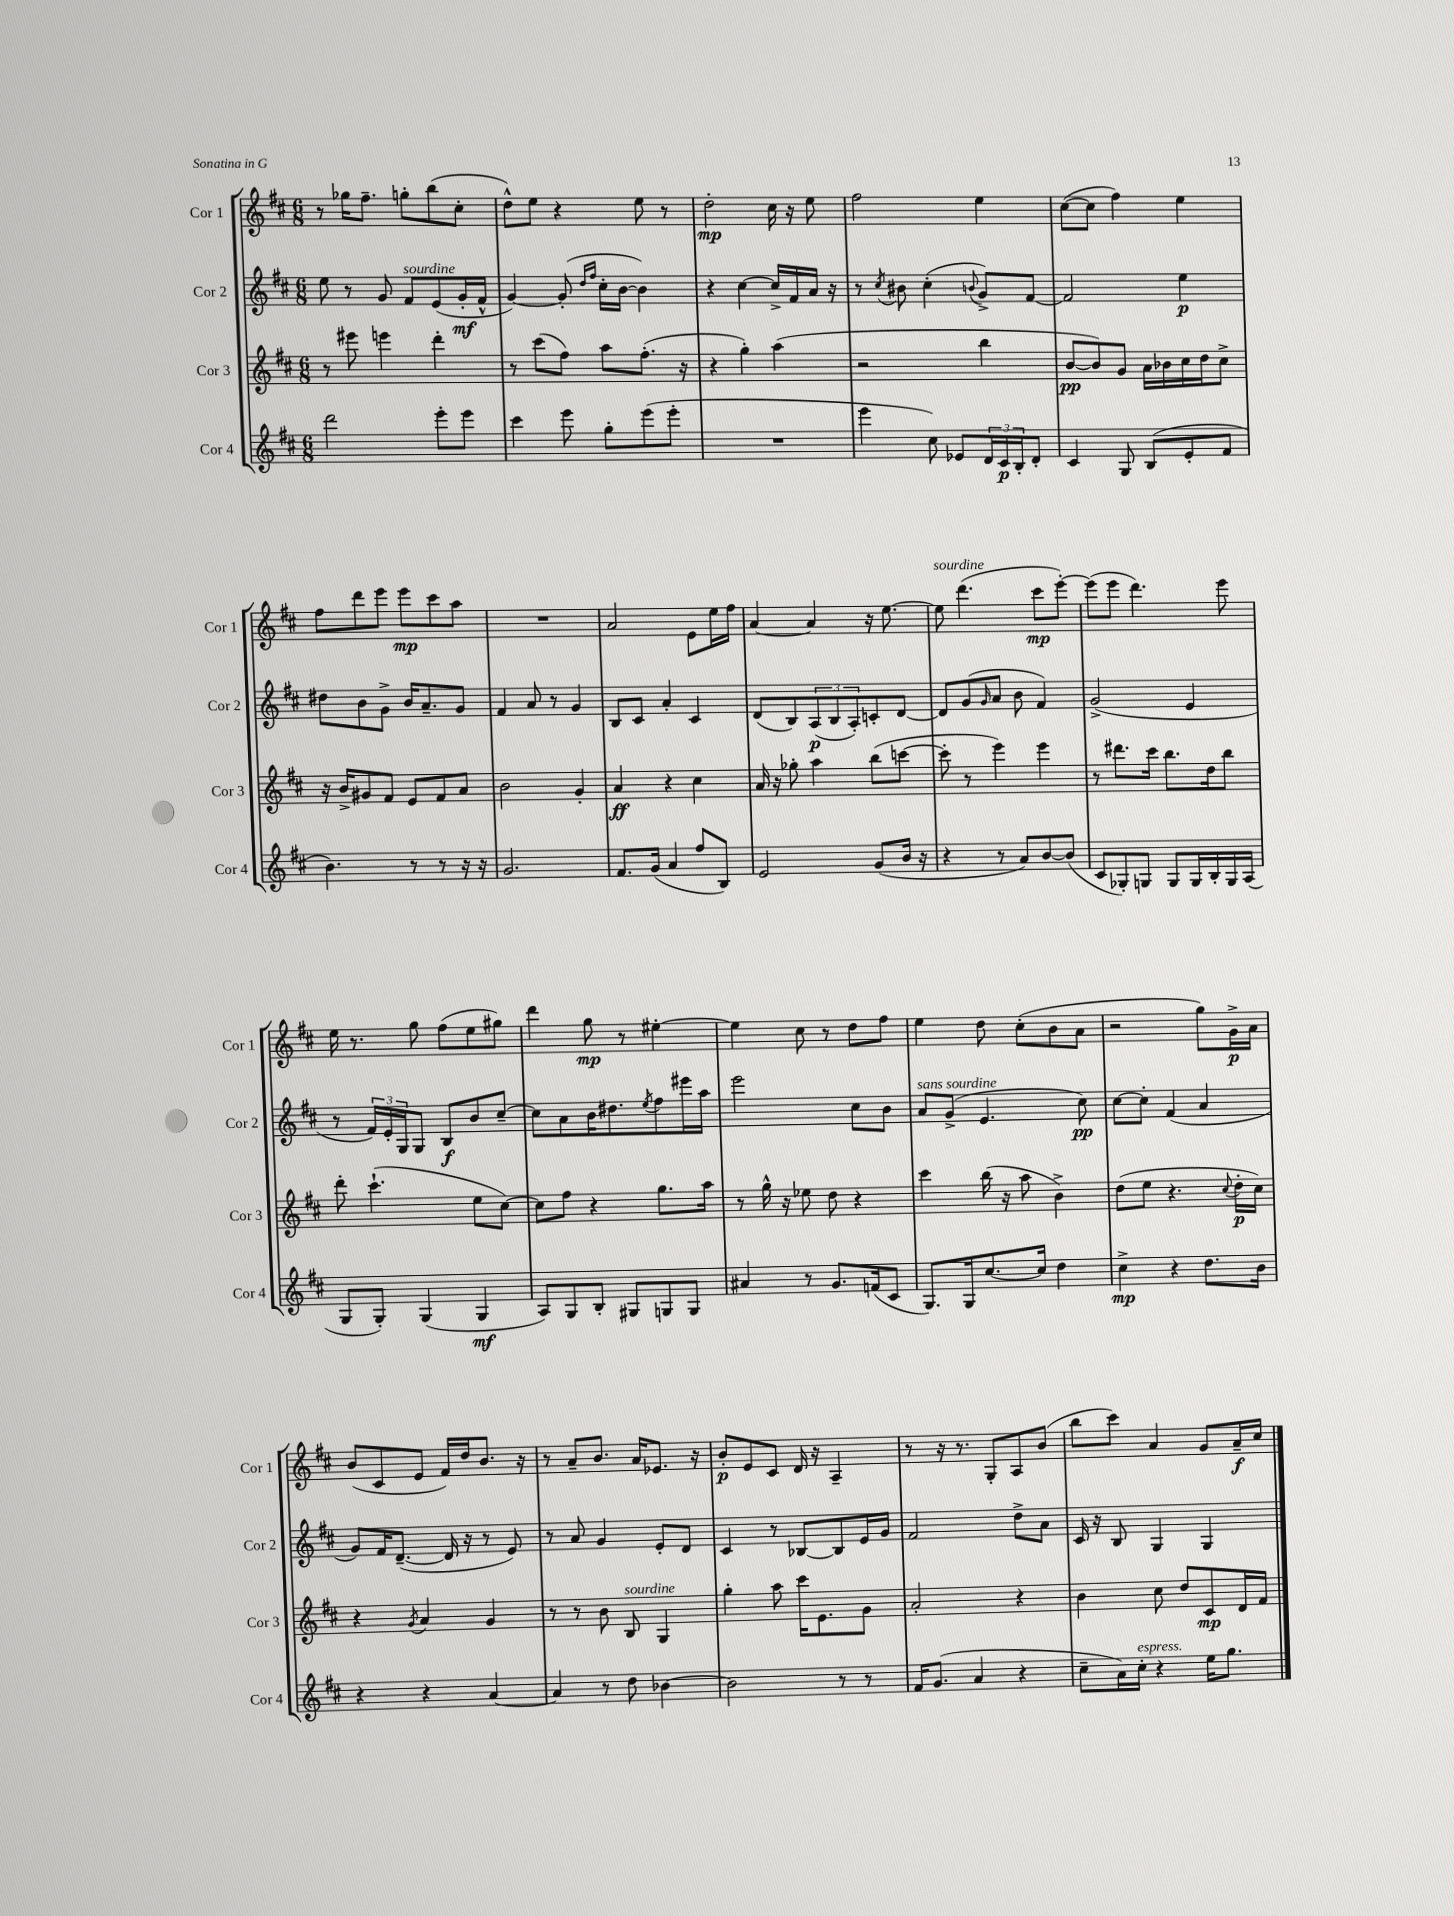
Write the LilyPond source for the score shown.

<<
\new StaffGroup <<
\new Staff = "s0" \with { instrumentName = "Cor 1" shortInstrumentName = "Cor 1" } {
    \clef treble \key d \major \numericTimeSignature \time 6/8
    r8 ges''16 fis''8.-- g''8-. b''8( cis''8-. |
    d''8-^) e''8 r4 e''8 r8 |
    d''2-.\mp cis''16 r16 e''8 |
    fis''2 e''4 |
    cis''8~( cis''8 fis''4) e''4 |
    fis''8 d'''8 e'''8 e'''8\mp cis'''8 a''8 |
    R2. |
    a'2 e'8 e''16 fis''16 |
    a'4~ a'4 r16 e''8.~ |
    e''8^\markup { \italic "sourdine" } d'''4.( cis'''8\mp e'''8~-.) |
    e'''8( e'''8 d'''4.) e'''8 |
    e''16 r8. g''8 fis''8( e''8 gis''8) |
    d'''4 g''8\mp r8 eis''4~-. |
    eis''4 cis''8 r8 d''8 fis''8 |
    e''4 d''8 cis''8-.( b'8 a'8 |
    r2 g''8) g'16->\p a'16 |
    b'8( cis'8 e'8 fis'16) d''16 b'8. r16 |
    r8 a'8-- b'8. a'16 ees'8. r16 |
    b'8-.\p e'8 cis'8 d'16 r16 a4-- |
    r8 r16 r8. g8-. a8 b'8( |
    b''8 cis'''8) a'4 g'8 a'16--\f cis''16 \bar "|." |
}
\new Staff = "s1" \with { instrumentName = "Cor 2" shortInstrumentName = "Cor 2" } {
    \clef treble \key d \major \numericTimeSignature \time 6/8
    e''8 r8 g'8 fis'8^\markup { \italic "sourdine" } e'8( g'16-.\mf fis'16-^ |
    g'4~) g'8-.( \grace { d''16 fis''16 } cis''16-. b'16~ b'4) |
    r4 cis''4~ cis''16-> fis'16 a'16 r16 |
    r8 \acciaccatura { cis''8 } bis'8 cis''4-.( \appoggiatura { b'8 } g'8->) fis'8~ |
    fis'2 e''4\p |
    dis''8 b'8 g'8-> b'16 a'8.-- g'8 |
    fis'4 a'8 r8 g'4 |
    b8 cis'8 a'4-. cis'4 |
    d'8( b8) \tuplet 3/2 { a8\p( b8 a8-.) } c'8-. d'8~ |
    d'8 g'8( \grace { g'16 } a'8 b'8 fis'4) |
    g'2->( e'4 |
    r8 \tuplet 3/2 { fis'16) e'16-. g16 } g8 b8\f b'8 cis''8~-- |
    cis''8 a'8 b'16 dis''8. \acciaccatura { e''8 } fis''8 eis'''16 a''16 |
    e'''2 cis''8 b'8 |
    a'8^\markup { \italic "sans sourdine" } g'8->( e'4. cis''8\pp) |
    cis''8~ cis''8-. fis'4( a'4 |
    g'8) fis'16 d'8.~--( d'16 r16 r8 e'8) |
    r8 a'8 g'4 e'8-. d'8 |
    cis'4 r8 bes8~ bes8 e'16 g'16 |
    fis'2 d''8-> a'8 |
    cis'16 r16 b8 g4 g4 \bar "|." |
}
\new Staff = "s2" \with { instrumentName = "Cor 3" shortInstrumentName = "Cor 3" } {
    \clef treble \key d \major \numericTimeSignature \time 6/8
    r8 eis'''8 e'''4 d'''4-. |
    r8 cis'''8( fis''8) a''8 fis''8.-.( r16 |
    r4 g''4-.) a''4( |
    r2 b''4 |
    b'8~\pp b'8) g'8 a'16 bes'16 cis''16 d''16 cis''8-> |
    r16 b'16-> gis'8 fis'8 e'8 fis'8 a'8 |
    b'2 g'4-. |
    a'4\ff r4 cis''4 |
    a'16 r16 ges''8-. a''4 b''8( c'''8~ |
    c'''8-. r8 e'''4) e'''4 |
    r8 dis'''8. cis'''16 b''8. d''16 b''8 |
    d'''8-. cis'''4.-!( e''8 cis''8~) |
    cis''8 fis''8 r4 g''8. a''16 |
    r8 g''16-^ r16 ees''8 d''8 r4 |
    cis'''4 b''16( r16 a''8 b'4->) |
    d''8( e''8 r4. \appoggiatura { cis''8 } d''16-.\p cis''16) |
    r4 \acciaccatura { g'8 } a'4 g'4 |
    r8 r8 b'8 b8^\markup { \italic "sourdine" } g4 |
    g''4-. a''8 cis'''16 e'8. g'8 |
    a'2-. r4 |
    b'4 cis''8 d''8 cis'8\mp d'16 fis'16 \bar "|." |
}
\new Staff = "s3" \with { instrumentName = "Cor 4" shortInstrumentName = "Cor 4" } {
    \clef treble \key d \major \numericTimeSignature \time 6/8
    d'''2 e'''8-. e'''8 |
    cis'''4 e'''8 g''8-. e'''8( e'''8-. |
    R2. |
    e'''4 cis''8) ees'8 \tuplet 3/2 { d'16 cis'16\p b16-. } d'8-. |
    cis'4 g8 b8( e'8-. fis'8 |
    b'4.) r8 r8 r16 r16 |
    g'2. |
    fis'8. g'16( a'4 fis''8 b8) |
    e'2 g'8( b'16 r16 |
    r4 r8 a'8) b'8~ b'8( |
    cis'8 ges8-.) g8 g8 g16 b16-. g16 a16( |
    g8 g8-.) g4( g4\mf |
    a8) g8 b8-. gis8 g8 g8 |
    ais'4 r8 g'8. f'16( cis'8 |
    g8.) g16 cis''8.~ cis''16 d''4 |
    cis''4->\mp r4 d''8. b'16 |
    r4 r4 a'4~ |
    a'4 r8 d''8 bes'4~ |
    bes'2 r8 r8 |
    fis'16 g'8.( a'4 r4 |
    cis''8-- a'16) cis''16-.^\markup { \italic "espress." } r4 e''16 g''8. \bar "|." |
}
>>
>>
\layout { \context { \Score \remove "Bar_number_engraver" } }
